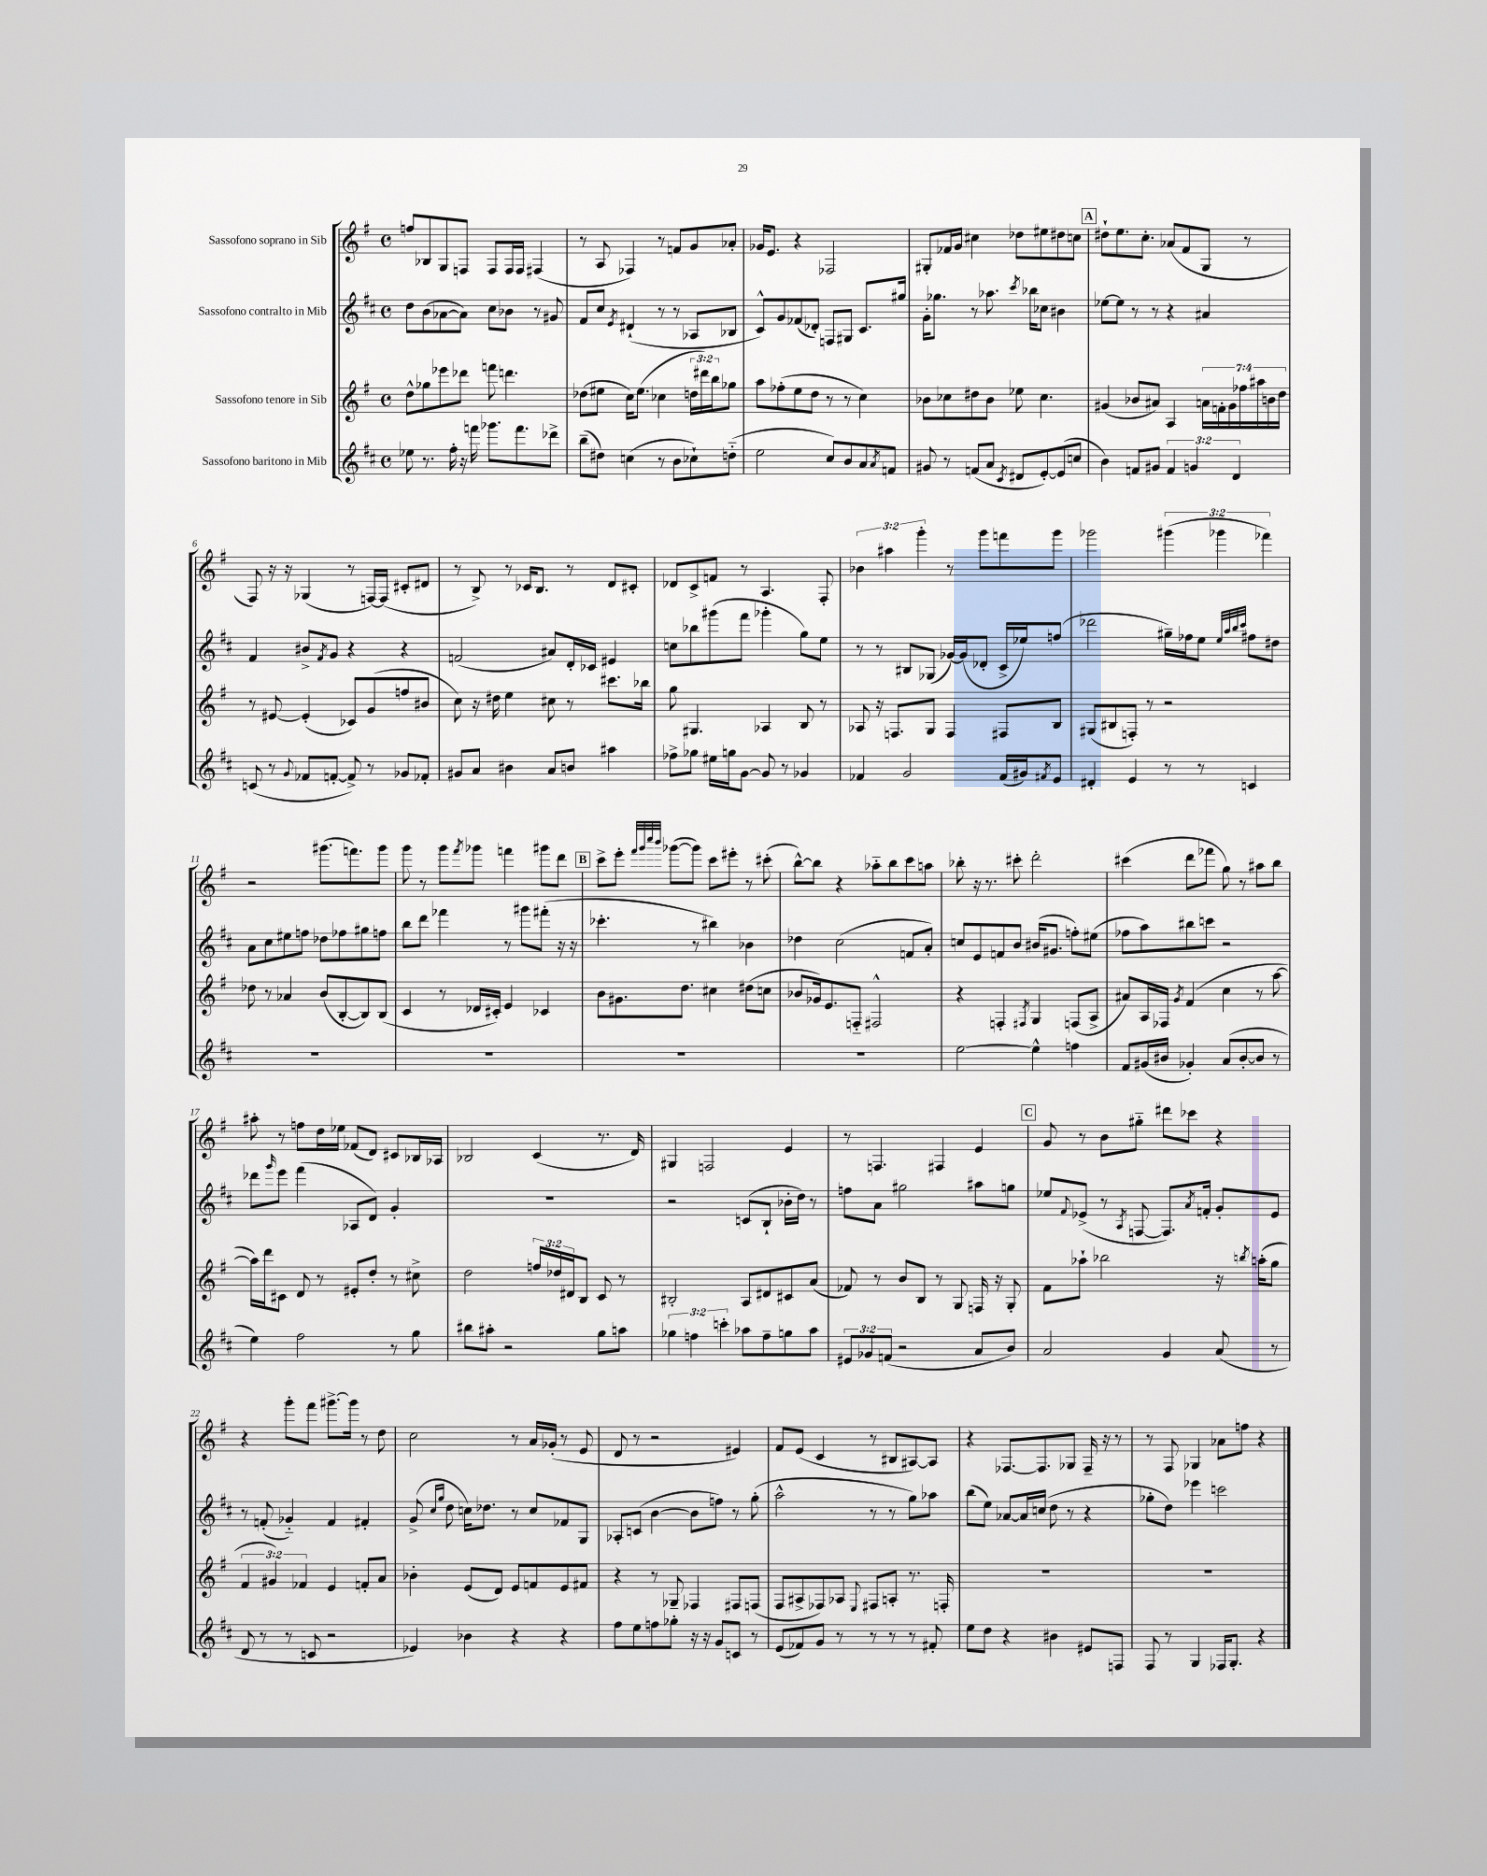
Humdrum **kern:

**kern	**kern	**kern	**kern
*part4	*part3	*part2	*part1
*staff4	*staff3	*staff2	*staff1
*I"Sassofono baritono in Mib	*I"Sassofono tenore in Sib	*I"Sassofono contralto in Mib	*I"Sassofono soprano in Sib
*clefG2	*clefG2	*clefG2	*clefG2
*k[f#c#]	*k[f#]	*k[f#c#]	*k[f#]
*M4/4	*M4/4	*M4/4	*M4/4
*met(c)	*met(c)	*met(c)	*met(c)
=1	=1	=1	=1
8ee-X\	8dd^^\L	8dd\L	8ffn/L
8.r	8gg-X\	(8b\	8B-X/
.	8eee-X\	[8a-X\	8G/
16ff#'\	.	.	.
16r	8ddd-X\J	8a-\J])	8Fn/J
16fffn\	.	.	.
8.ggg-X\L	8fffn\	8cc#\L	8F/L
.	4.dddn\	8b-X\J	16F/L
8.fff\	.	.	16F/JJ
.	.	8r	(4F#X/
8ddd-X^\J	.	8g#X/	.
=2	=2	=2	=2
(8bb~\L	(8dd-X\L	8f#/L	8r
8dd#X\J)	8ee#X\J	8cc#/J	8A/
.	.	8qe/	.
(4ccn\	16cc\KL)	(4d#X`/	4F-X/)
.	(8.ee#\J	.	.
8r	4cc-X\	8r	8r
8b\L	.	8r	8fn/L
8cc-X`\)	24ddn\LL	8A-X/L	8g/
.	24ddd#X\)	.	.
.	24bb\J	.	.
(8ddn\J	8gg-X\J	8B-X/J	8a-X'/J
=3	=3	=3	=3
2ee\	8aa\L	8c#^^/L)	16g-X/KL
.	.	.	8.e/J
.	(8ff-X'\	8g/	.
.	8ee\	(8f-X/	4r
.	8dd\J	8d-X'/J)	.
8cc#/L)	8r	8Fn/L	2F-X/
8b/	8r	8G#X/J	.
8a/	4cc\)	8.c#/L	.
8qa/	.	.	.
8fn/J	.	.	.
.	.	16gg#X/Jk	.
=4	=4	=4	=4
8g#X/	8b-X\L	16g'\KL	8G#X'/L
.	.	8.gg-X\J	.
8r	8cc-X\	.	16f-X/L
.	.	.	16g/JJ
(8fn/L	8dd#X\	8r	4cc#X\
8a/J	8b-\J	8.aa-X\	.
8qc#/	.	.	.
8d#X/L	8ee-X\	.	8dd-X\L
.	.	8qccc#/	.
.	.	16bb-X\KL	.
[8e'/)	4.cc-\	8cc-X\J	8ee#X\
(8e/]	.	4b#X\	8dd#X\
8ccn/J	.	.	8ccn\J
!!LO:REH:place=s1:t=A
=5	=5	=5	=5
4b\)	(4g#X/	[8ee-X\L	8dd#X`\L
.	.	8ee-\J]	8.ee\
8fn/L	8b-X/L	8r	.
.	.	.	8.cc'\J
8g#X/J	8a#X/J)	8r	.
6f/	4A/	4r	(8a-X/L
.	.	.	8f#/
6gn/	.	.	.
.	28an\LL	4a#X/	8G/J
.	28fn'\	.	.
.	28g#\	.	.
6d/	.	.	.
.	28ff-X\	.	.
.	.	.	8r
.	28aa#X\	.	.
.	28bn\	.	.
.	28dd\JJ	.	.
!!LO:LB:g=z
=6	=6	=6	=6
(8cn/	8r	4f#/	8F#/)
8r	[8e#X/	.	16r
.	.	.	16r
8qqg/	.	.	.
8f-X/L	(4e#'/]	8b#X^/L	(4G-X/
.	.	8qf#/	.
[8fn'/J	.	8g/J	.
8f^/])	8c-X/L)	4r	8r
8r	(8g/	.	[16Fn/LL)
.	.	.	(16F/JJ]
8g-X/L	8ffn/	4r	8c#X'/L
8f-X'/J	8b#X/J	.	8d#X/J
=7	=7	=7	=7
8g#X/L	8cc\)	(2fn/	8r
8a/J	16r	.	8B^/)
.	16dd#X\	.	.
4b#X\	4ee\	.	8r
.	.	.	16c-X/KL
.	.	.	8.B/J
8a/L	8cc#X\	8a#X/L)	.
8bn/J	8r	16d'/L	8r
.	.	16c-X/JJ	.
4aa#X\	8.ccc#X\L	4e#X/	8d/L
.	.	.	8c#X'/J
.	16bb-X\Jk	.	.
=8	=8	=8	=8
8ff-X^\L	8gg\	8ccn\L	8d-X/L
8gg-X\J	4.G#X/	8bb-X\	8c^/
16ee#X\LL	.	(8ggg#X\	8fn/J
16ggn\J	.	.	.
[8g\J	.	8fff#\J	8r
8g/]	4A-X/	4ggg-X'\	4.A/
8r	.	.	.
4g-X/	8B/	8gg\L)	.
.	8r	8ee\J	8F#'/
=9	=9	=9	=9
4f-X/	8A-X/	8r	6b-X\
.	16r	8r	.
.	.	.	6aa#X\
.	8.Fn/L	.	.
2g/	.	8B#X/L	.
.	.	.	6ggg'\
.	8G/J	(8G-X/J	.
.	4F/	[16g-X/LL)	8r
.	.	(16g-/J]	.
.	.	8d-X'/J	8ggg\L
(16f-/LL	8F#X/L	16c#^/LL	8fffn\
16g#X/J)	.	16ee-X/J)	.
8qf#X/	.	.	.
8e/J	8B/J	(8ffn/J	8ggg\J
=10	=10	=10	=10
4d#X'/	(8G#X/L	2ddd-X\	2ggg-X\
.	8B#X/	.	.
4e/	8Fn'/J)	.	.
.	8r	.	.
8r	2r	16gg#X~\LL)	(6ggg#X\
.	.	16ff-X\J	.
8r	.	8ee\J	.
.	.	.	6ggg-X\
.	.	32qqee/LLL	.
.	.	32qqaa/	.
.	.	32qqbb/	.
.	.	32qqccc#/JJJ	.
4cn/	.	8ff#X\L	.
.	.	.	6fff-X\)
.	.	8dd#X\J	.
!!LO:LB:g=z
=11	=11	=11	=11
1r	8dd-X\	8a\L	2r
.	8r	8cc#\	.
.	4a-X/	8ee#X\	.
.	.	8ffn\J	.
.	(8b/L	8dd-X\L	(8.ggg#X\L
.	[8B'/	8ff-X\	.
.	.	.	8.fffn\)
.	8B/])	8gg#X\	.
.	(8B/J	8ffn\J	8ggg#\J
=12	=12	=12	=12
1r	4c/	8bb\L	8ggg\
.	.	8ddd\J	8r
.	8r	4fff-X\	8ggg\L
.	.	.	8qfff#/
.	16d-X/LL	.	8ggg-X\J
.	16c#X'/JJ)	.	.
.	4e/	8r	4fffn\
.	.	8ggg#X\L	.
.	4c-X/	(8fff#X'\J	8ggg#X\L
.	.	16r	8ddd\J
.	.	16r	.
!!LO:REH:place=s1:t=B
=13	=13	=13	=13
1r	8b\L	4.ccc-X'\	8ccc^\L
.	8.g#X\	.	8eee'\J
.	.	.	32qqfff#/LLL
.	.	.	32qqggg/
.	.	.	32qqcccc/
.	.	.	32qqbbb/JJJ
.	.	.	([8ggg-X\L
.	8.dd\J	.	.
.	.	8r	8ggg-\J])
.	4cc#X\	4bb#X\)	8ccc\L
.	.	.	8eee#X'\J
.	(8dd#X\L	4b-X\	8r
.	8ccn\J	.	(8ccc#X'\
=14	=14	=14	=14
1r	8b-X/L	4dd-X\	[8bb^^\L)
.	16g-X/k)	.	8bb\J]
.	8.e/	.	.
.	.	(2cc#\	4r
.	8Fn/J	.	.
.	2F#X^^/	.	8aa-X\L
.	.	.	8bb\
.	.	8fn/L	8ccc\
.	.	8a'/J)	8aan\J
=15	=15	=15	=15
[2ee\	4r	8ccn/L	8bb-X'\
.	.	8e/	16r
.	.	.	8.r
.	4Fn'/	8fn/	.
.	.	8b/J	8ccc#X'\
.	8qF#X/	.	.
4ee^^\]	4G/	(16b#X/KL	2ddd'\
.	.	8.g#X/J	.
4ffn\	(8Fn/L	8ffn'\L)	.
.	8A^/J	(8ee#X\J	.
=16	=16	=16	=16
8f#/L	8a#X/L)	8ff-X\L	(4ccc#X\
(16g#X/L	16A/L	8aa\)	.
16b#X/JJ	16F-X/JJ	.	.
.	8qg/	.	.
4g-X'/)	(4f#/	8bb#X\	8ddd\L
.	.	8cccn\J	8fff-X\J
(8a/L	4cc\	2r	8gg\)
[8b#'/	.	.	8r
8b#/J]	8r	.	8aa#X\L
8r	[8aa\	.	8bb\J
!!LO:LB:g=z
=17	=17	=17	=17
4ee\)	16aa\LL])	8ddd-X\L	8aa#X'\
.	16ddd\J	.	.
.	.	16qqggg/	.
.	8c#X\J	8eee\J	8r
2ff#\	8d/	(4fff#\	8ffn\L
.	8r	.	16dd\L
.	.	.	16ee-X\JJ
.	8e#X'/L	8A-X/L	(8f-X/L
.	8dd'/J	8d/J)	8d/J)
8r	8r	4g'/	8c#X/L
8gg\	8cc#X^\	.	16B-X/L
.	.	.	16A-X/JJ
=18	=18	=18	=18
8bb#X\L	2dd\	1r	2B-X/
8aa#X'\J	.	.	.
2r	.	.	.
.	24ffn/LL	.	(4c/
.	24dd-X/	.	.
.	24d#X/J	.	.
.	8B/J	.	.
8gg\L	8c/	.	8.r
8aan\J	8r	.	.
.	.	.	16d/)
=19	=19	=19	=19
6gg-X\	2B#X'/	2r	4G#X/
6ffn\	.	.	.
.	.	.	2Fn/
6cccn'\	.	.	.
8aa-X\L	8A/L	(8cn/L	.
8ff~\	8d#X/	8B`/J	.
8ggn\	8c#X/	16b-X'\LL	4e/
.	.	16dd\JJ)	.
8aa-\J	(8a/J	8r	.
=20	=20	=20	=20
12e#X/L	8f-X/)	8ffn\L	8r
12g-X/	.	.	.
.	8r	8a\J	4.Fn/
(12fn/J	.	.	.
2r	8b/L	2gg#X\	.
.	8B/J	.	.
.	8r	.	4F#X/
.	8G/	.	.
8a/L	16Fn/	8aa#X\L	4e/
.	16r	.	.
8b/J)	8G'/	8ggn\J	.
!!LO:REH:place=s1:t=C
=21	=21	=21	=21
2a/	8f#\L	8ee-X/L	8g/
.	.	8qqf#/	.
.	8aa-X`\J	(8e-X^/J	8r
.	2bb-X\	8r	8b\L
.	.	8qA/	.
.	.	[8Fn/	8gg#X\J
4g/	.	8.F/L])	8ddd#X\L
.	.	.	8ccc-X\J
.	.	8qa/	.
.	.	16fn'/Jk	.
(8a/	16r	8g'/L	4r
.	8qbbn/	.	.
.	(16aan'\KL	.	.
8r	8gg\J	8e-/J	.
!!LO:LB:g=z
=22	=22	=22	=22
8d/	6f#/	8r	4r
8r	.	(8fn'/	.
.	6g#X/)	.	.
8r	.	4g-X/)	8ggg'\L
.	6f-X/	.	.
8cn/	.	.	8fff#\J
2r	4e/	4f/	[8.ggg#X^\L
.	.	.	16ggg#\Jk]
.	8fn'/L	4f#X'/	8r
.	8a/J	.	8dd\
=23	=23	=23	=23
4e-X/)	4b-X'\	(8g^/	2cc\
.	.	16qqcc#/LL	.
.	.	16qqgg/JJ	.
.	.	8dd\	.
4b-X\	(8e/L	16ccn\KL)	.
.	.	8.dd-X\J	.
.	8d/J)	.	.
4r	8e/L	8r	8r
.	8fn/	8cc/L	16a/LL
.	.	.	(16g-X'/JJ
4r	8e/	8f-X/	8r
.	8f#X/J	8G/J	8e/
=24	=24	=24	=24
8ff#\L	4r	8A-X'/L	8d/
8ee\	.	(8cn/J	8r
8ffn\	8r	[4b\	2r
8gg-X'\J	8G-X~/	.	.
16r	4F-X/	8b\L]	.
16r	.	.	.
8g/L	.	8ffn\J)	.
8cn/J	8F#X/L	8r	4e#X/)
8r	(8Fn/J	(8gg'\	.
=25	=25	=25	=25
(8e/L	8F#/L	2aa^^\	8f#/L
8f-X/)	8A#X^/	.	(8e/J
8g/J	8F-X/)	.	4c/
8r	8A-X/J	.	.
.	8qqE/	.	.
8r	8F#X/L	8r	8r
8r	8An'/J	8r	8B#X/L
8r	8.r	8gg\L)	[8A#X/)
8f#X'/	.	8aa-X\J	8A#/J]
.	16Fn'/	.	.
=26	=26	=26	=26
8ee\L	1r	(8bb\L	4r
8dd\J	.	8ee\J)	.
4r	.	[8a-X/L	[8.F-X/L
.	.	16a-/L]	.
.	.	(16ccn/JJ	8.F-/]
4b#X\	.	8dd\	.
.	.	8r	8G-X/J
8e#X/L	.	4r	16F-~/
.	.	.	16r
8Fn/J	.	.	8r
=27	=27	=27	=27
8F#/	1r	8gg-X'\L	8r
8r	.	8dd\J)	8F#/
4G/	.	4eee-X\	4G-X/
16F-X/KL	.	2cccn\	8a-X\L
8.G'/J	.	.	.
.	.	.	8ffn\J
4r	.	.	4r
==	==	==	==
*-	*-	*-	*-
